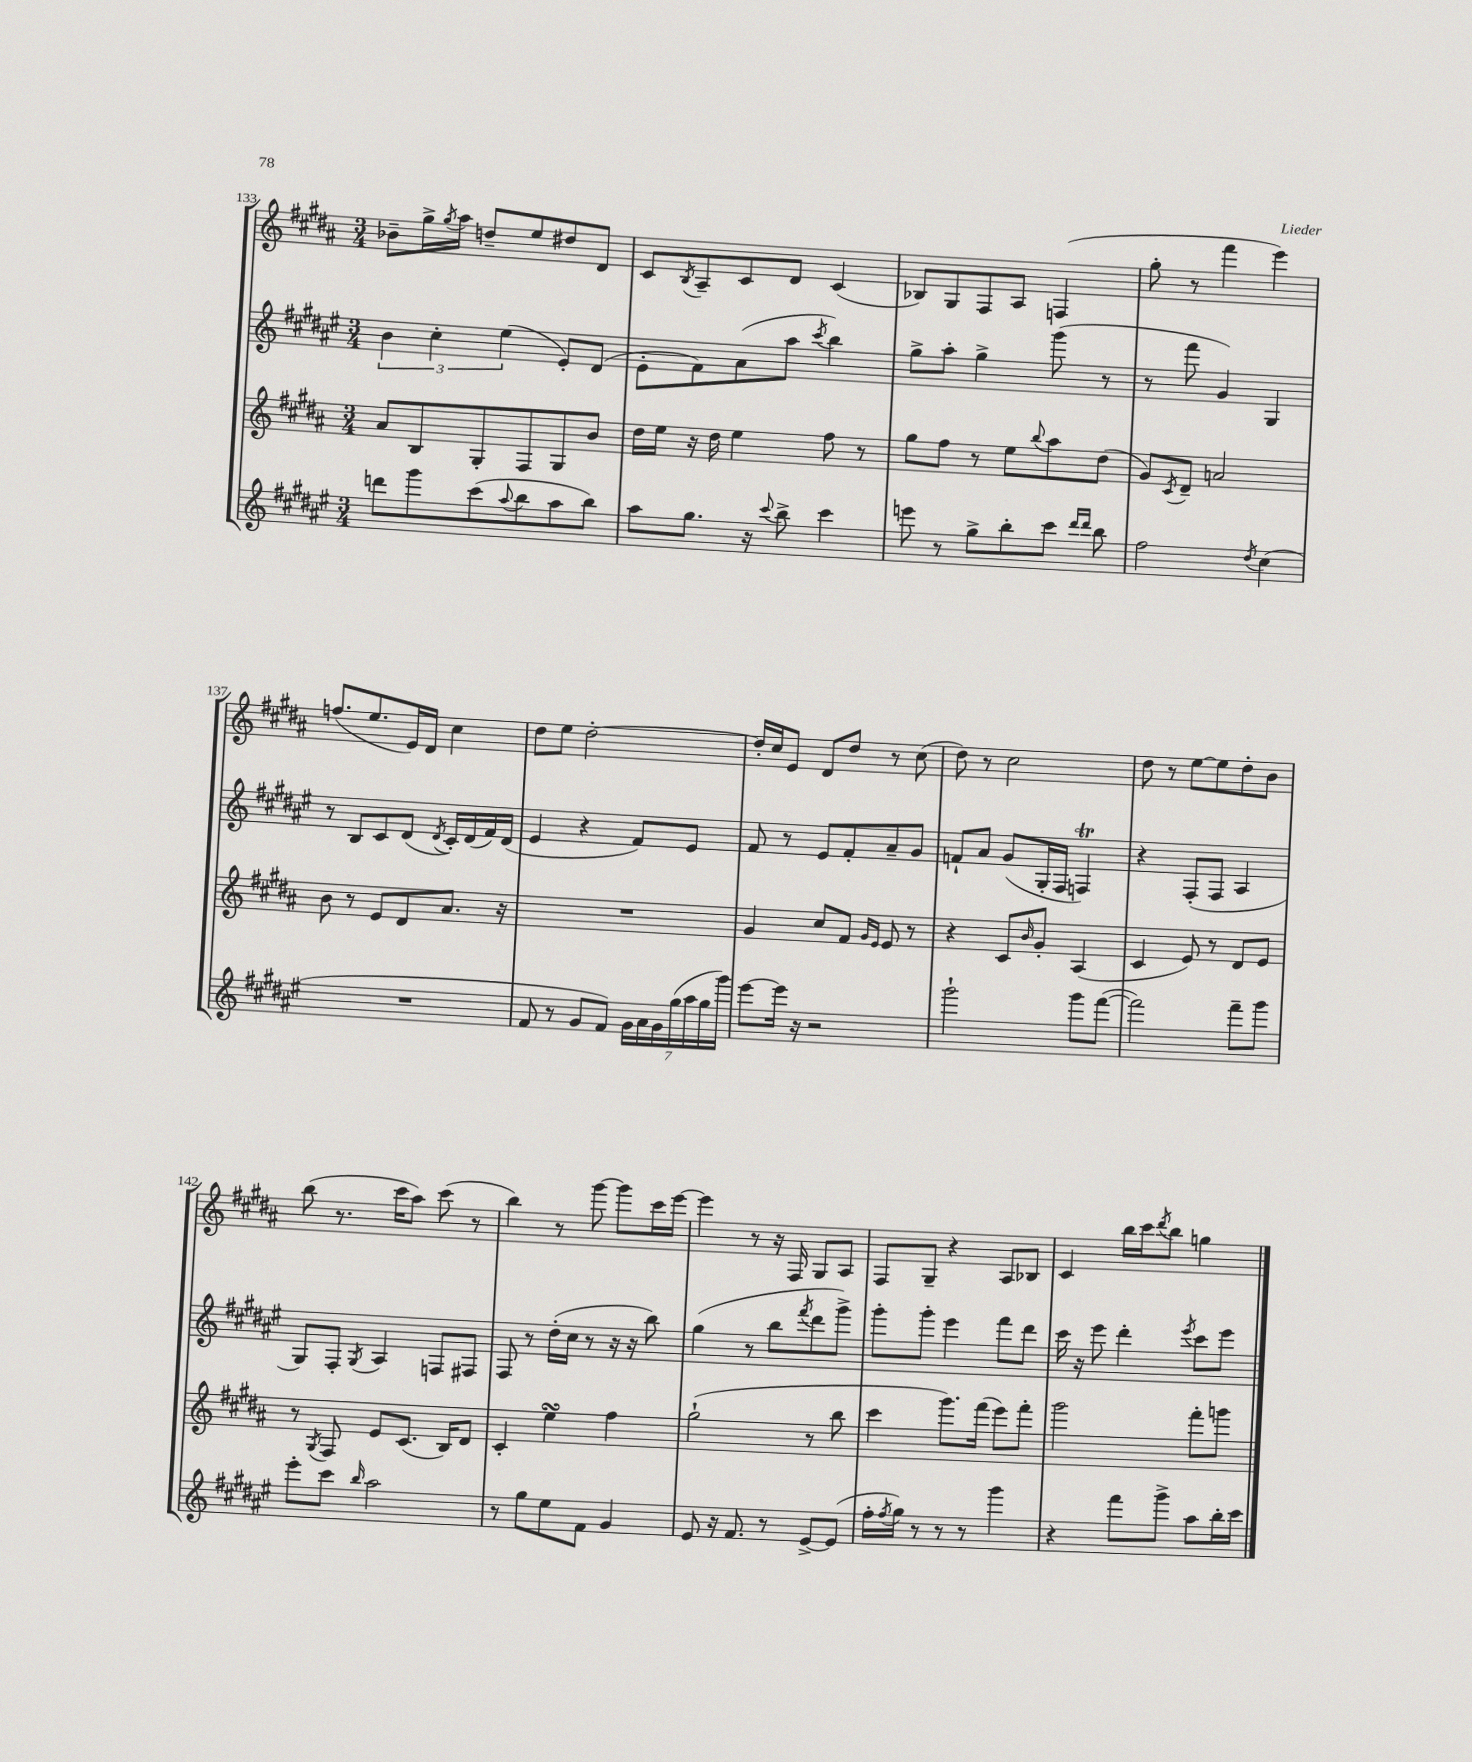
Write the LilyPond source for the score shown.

<<
\new StaffGroup <<
\new Staff = "s0" {
    \clef treble \key b \major \numericTimeSignature \time 3/4
    bes'8-- gis''16-> \acciaccatura { gis''8 } ais''16 d''8-- e''8 dis''8 dis'8 |
    cis'8 \acciaccatura { b8 } ais8-- cis'8 dis'8 cis'4( |
    bes8) gis8 fis8 ais8 f4( |
    gis''8-. r8 fis'''4 e'''4) |
    f''8.( e''8. e'16) dis'16 cis''4 |
    dis''8 e''8 dis''2~-. |
    dis''16-. cis''16 e'8 dis'8 dis''8 r8 cis''8( |
    dis''8) r8 cis''2 |
    dis''8 r8 e''8~ e''8 dis''8-. b'8 |
    b''8( r8. cis'''16 ais''8) cis'''8( r8 |
    b''4) r8 gis'''8~ gis'''8 cis'''16 e'''16~ |
    e'''4 r8 r16 fis16 gis8 ais8 |
    fis8 gis8-- r4 ais8 bes8 |
    cis'4 b''16 cis'''16 \acciaccatura { dis'''8 } b''8 g''4 \bar "|." |
}
\new Staff = "s1" {
    \clef treble \key fis \major \numericTimeSignature \time 3/4
    \tuplet 3/2 { b'4 cis''4-. eis''4( } eis'8-.) dis'8( |
    eis'8-. fis'8) ais'8( ais''8 \acciaccatura { cis'''8 } b''4) |
    gis''8-> ais''8-. gis''4-> gis'''8( r8 |
    r8 fis'''8 gis'4) gis4 |
    r8 b8 cis'8 dis'8( \acciaccatura { dis'8 } cis'16-.) dis'16( fis'16) dis'16( |
    eis'4 r4 fis'8) eis'8 |
    fis'8 r8 eis'8 fis'8-. ais'8-- gis'8 |
    f'8-! ais'8 gis'8( gis16-. fis16 f4\trill) |
    r4 fis8-.( fis8 ais4 |
    gis8) fis8-. \acciaccatura { gis8 } ais4 f8 fis8 |
    fis8 r8 dis''16-.( cis''16 r8 r16 r16 b''8) |
    gis''4( r8 b''8 \acciaccatura { fis'''8 } dis'''8 gis'''8->) |
    gis'''8-. gis'''8-. eis'''4 fis'''8 dis'''8 |
    cis'''16 r16 eis'''8 dis'''4-. \acciaccatura { eis'''8 } cis'''8 eis'''8 \bar "|." |
}
\new Staff = "s2" {
    \clef treble \key b \major \numericTimeSignature \time 3/4
    ais'8 b8 gis8-. fis8 gis8 b'8 |
    dis''16 e''16 r16 dis''16 e''4 fis''8 r8 |
    gis''8 fis''8 r8 e''8 \appoggiatura { b''8 } ais''8 dis''8( |
    gis'8) \acciaccatura { cis'8 } dis'8-- a'2 |
    b'8 r8 e'8 dis'8 ais'8. r16 |
    R2. |
    gis'4 cis''8 fis'8 \grace { gis'16 e'16 } e'8 r8 |
    r4 cis'8 \grace { b'16 } gis'8-. ais4( |
    cis'4 e'8) r8 dis'8 e'8 |
    r8 \acciaccatura { gis8 } fis8 e'8 cis'8.( b16) dis'8 |
    cis'4-. e''4\turn fis''4 |
    gis''2-!( r8 b''8 |
    cis'''4 gis'''8.) fis'''16( e'''8) fis'''8-. |
    gis'''2 fis'''8-. g'''8 \bar "|." |
}
\new Staff = "s3" {
    \clef treble \key fis \major \numericTimeSignature \time 3/4
    d'''8 gis'''8 cis'''8( \appoggiatura { ais''8 } b''8 ais''8 b''8) |
    ais''8 gis''8. r16 \appoggiatura { cis'''8 } b''8-> cis'''4 |
    e'''8 r8 gis''8-> b''8-. cis'''8 \grace { dis'''16 dis'''16 } b''8 |
    fis''2 \acciaccatura { dis''8 } cis''4( |
    R2. |
    fis'8 r8 gis'8 fis'8) \tuplet 7/4 { gis'16 ais'16 gis'16 gis''16( ais''16 gis''16 gis'''16) } |
    eis'''8~ eis'''16 r16 r2 |
    gis'''2-! gis'''8 fis'''8~( |
    fis'''2) fis'''8-- gis'''8 |
    eis'''8-. cis'''8 \grace { b''16 } ais''2 |
    r8 gis''8 eis''8 fis'8 gis'4 |
    eis'8 r16 fis'8. r8 eis'8~-> eis'8( |
    fis''16-. \acciaccatura { fis''8 } gis''16) r8 r8 r8 gis'''4 |
    r4 fis'''8 gis'''8-> ais''8 b''16-. cis'''16 \bar "|." |
}
>>
>>
\layout { \context { \Score currentBarNumber = #133 } }
